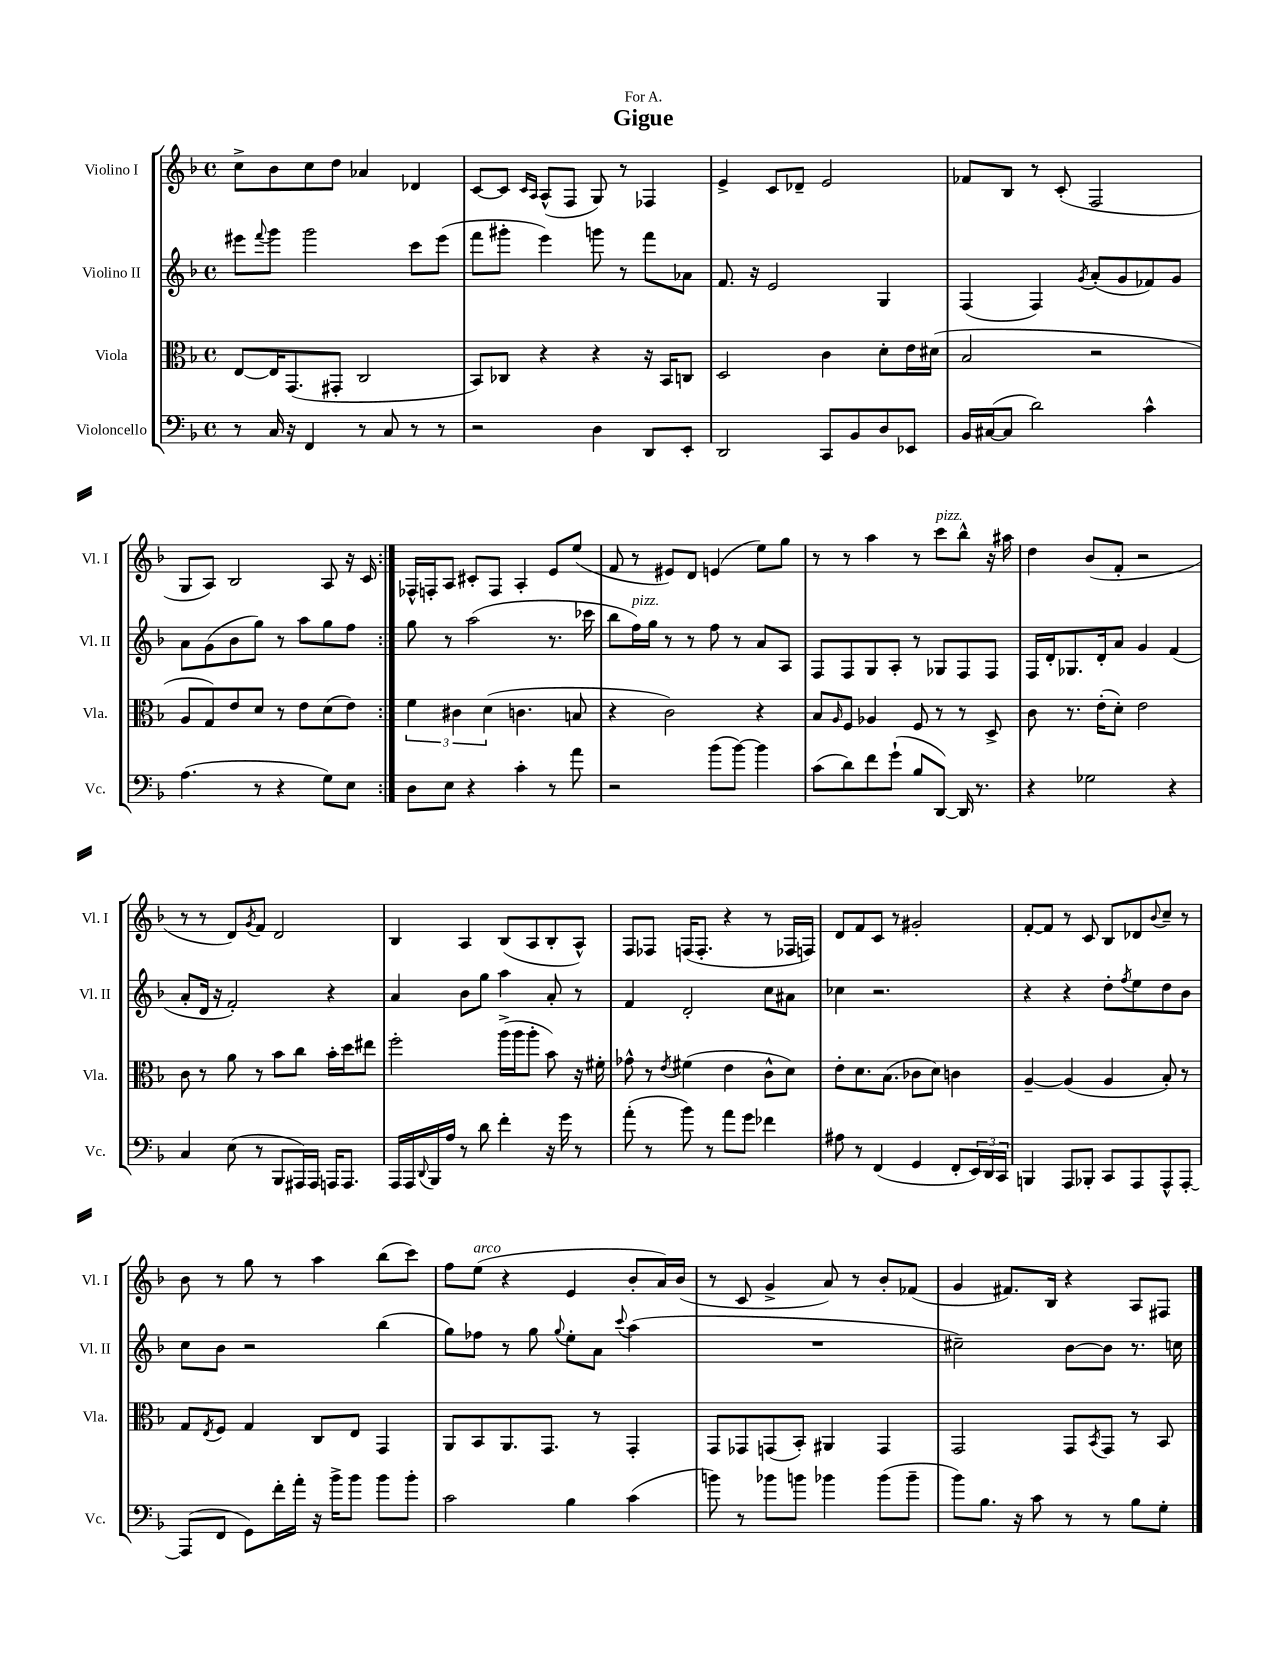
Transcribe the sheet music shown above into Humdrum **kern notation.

**kern	**kern	**kern	**kern
*staff4	*staff3	*staff2	*staff1
*clefF4	*clefC3	*clefG2	*clefG2
*k[b-]	*k[b-]	*k[b-]	*k[b-]
*M4/4	*M4/4	*M4/4	*M4/4
*met(c)	*met(c)	*met(c)	*met(c)
8r	[8E/L	8eee#\L	8cc^\L
.	.	8qqfff/	.
16C/	16E/]K	8ggg\J	8b-\
16r	(8.GG/	.	.
4FF/	.	2ggg\	8cc\
.	8GG#'/J	.	8dd\J
8r	2C/	.	4a-/
8C/	.	.	.
8r	.	8ccc\L	4d-/
8r	.	(8eee#\J	.
=	=	=	=
2r	8BB-/L)	8fff\L	[8c/L
.	8C-/J	8ggg#'\J	8c/]J
.	.	.	16qqc/LL
.	.	.	16qqA/JJ
.	4r	4eee\)	(8A^^/L
.	.	.	8F/J
4D\	4r	8ggg\	8G/)
.	.	8r	8r
8DD/L	16r	8fff\L	4F-/
.	16BB-/LK	.	.
8EE'/J	8C/J	8a-\J	.
=	=	=	=
2DD/	2D/	8.f/	4e^/
.	.	16r	.
.	.	2e/	8c/L
.	.	.	8d-~/J
8CC/L	4c\	.	2e/
8BB-/	.	.	.
8D/	8d'\L	4G/	.
8EE-/J	16e\L	.	.
.	(16d#\JJ	.	.
=	=	=	=
16BB-/LL	2B-/	(4F/	8f-/L
([16C#/J	.	.	.
8C#/]J	.	.	8B-/J
2d\)	.	4F/)	8r
.	.	.	(8c'/
.	.	8qg/	.
.	2r	(8a'/L	2F/
.	.	8g/	.
4c^^\	.	8f-/)	.
.	.	8g/J	.
=	=	=	=
(4.A\	8A/L	8a\L	8G/L
.	8G/)	(8g\	8A/J)
.	8e/	8b-\	2B-/
8r	8d/J	8gg\J)	.
4r	8r	8r	.
.	8e\L	8aa\L	.
8G\L)	(8d\	8gg\	8A/
8E\J	8e\J)	8ff\J	16r
.	.	.	16c/
=:|!	=:|!	=:|!	=:|!
8D\L	6f\	8gg\	16F-^^/LL
.	.	.	16F'/J
8E\J	.	8r	8A/J
.	6c#\	.	.
4r	.	(2aa\	8c#'/L
.	(6d\	.	.
.	.	.	8F/J
4c'\	4.c\	.	4A'/
8r	.	8.r	8e/L
8a\	8B/	.	(8ee/J
.	.	16ccc-\	.
=	=	=	=
2r	4r	8bb-\L	8f/
.	.	16ff\L)	8r
.	.	16gg\JJ	.
.	2c\)	8r	8e#/L)
.	.	8r	8d/J
(8b-\L	.	8ff\	(4e/
[8b-\J)	.	8r	.
4b-\]	4r	8a/L	8ee\L)
.	.	8A/J	8gg\J
=	=	=	=
(8c\L	8B-/L	8F/L	8r
.	16qqA/	.	.
8d\)	8F/J	8F/	8r
8f\	4A-/	8G/	4aa\
(8g`\J	.	8A'/J	.
8B-/L	8F/	8r	8r
[8DD/J)	8r	8G-/L	8ccc\L
16DD/]	8r	8F/	8bb-^^\J
8.r	.	.	.
.	8D^/	8F/J	16r
.	.	.	16aa#\
=	=	=	=
4r	8c\	16F/LL	4dd\
.	.	16d'/J	.
.	8.r	8.G-/	.
2G-\	.	.	(8b-/L
.	(16e'\LK	16d'/k	.
.	8d'\J)	8a/J	8f'/J
.	2e\	4g/	2r
4r	.	(4f/	.
=	=	=	=
4C/	8c\	8a'/L	8r
.	8r	16d/Jk	8r
.	.	16r	.
(8E\	8a\	2f'/)	8d/L)
.	.	.	8qg/
8r	8r	.	8f/J
8BBB-/L	8b-\L	.	2d/
16AAA#/L)	8cc\J	.	.
16AAA#/JJ	.	.	.
16AAA/LK	16b-'\LL	4r	.
8.AAA/J	16dd\J	.	.
.	8ee#\J	.	.
=	=	=	=
16AAA/LL	2ff'\	4a/	4B-/
16AAA/	.	.	.
8qqDD/	.	.	.
16BBB-/	.	.	.
16A/JJ	.	.	.
8r	.	8b-\L	4A/
8d\	.	8gg\J	.
4f'\	(16aa^\LL	4aa\	(8B-/L
.	16aa\J	.	.
.	8aa'\J	.	8A/
16r	8b-\)	8a'/	8B-'/
16g\	.	.	.
8r	16r	8r	8A^^/J)
.	16f#'\	.	.
=	=	=	=
(8a'\	8g-^^\	4f/	8F/L
8r	8r	.	8F-/J
.	8qe/	.	.
8b-\)	(4f#\	2d'/	(16F/LK
.	.	.	8.F'/J
8r	.	.	.
8a\L	4e\	.	4r
8g\J	.	.	.
4f-\	8c^^\L	8cc\L	8r
.	8d\J)	8a#\J	16F-/LL
.	.	.	16F/JJ)
=	=	=	=
8A#\	8e'\L	4cc-\	8d/L
8r	8.d\	.	8f/
(4FF/	.	2.r	8c/J
.	(8.B-\J	.	.
.	.	.	8r
4GG/	8c-\L	.	2g#'/
.	8d\J)	.	.
8FF'/L	4c\	.	.
24EE/L)	.	.	.
24DD/	.	.	.
24CC/JJ	.	.	.
=	=	=	=
4BBB/	[4A~/	4r	[8f'/L
.	.	.	8f/]J
8AAA/L	(4A/]	4r	8r
8BBB-'/J	.	.	8c/
8CC/L	4A/	8dd'\L	8B-/L
.	.	8qff/	.
8AAA/	.	8ee\	8d-/
.	.	.	8qqb-/
8AAA^^/	8B-'/)	8dd\	8cc~/J
[8AAA'/J	8r	8b-\J	8r
=	=	=	=
(8AAA/]L	8G/L	8cc\L	8b-\
.	8qE/	.	.
8FF/J	8F/J	8b-\J	8r
8GG\L)	4G/	2r	8gg\
16f'\L	.	.	8r
16a'\JJ	.	.	.
16r	8C/L	.	4aa\
16b-^\LK	.	.	.
8b-\J	8E/J	.	.
8b-\L	4GG/	(4bb-\	(8bb-\L
8b-'\J	.	.	8ccc\J)
=	=	=	=
2c\	8AA/L	8gg\L)	8ff\L
.	8BB-/	8ff-\J	(8ee\J
.	8.AA/	8r	4r
.	.	8gg\	.
.	8.GG/J	.	.
.	.	8qqgg/	.
4B-\	.	8ee'\L	4e/
.	8r	8a\J	.
.	.	8qqccc/	.
(4c\	4GG'/	(4aa\	8b-'/L
.	.	.	16a/L)
.	.	.	(16b-/JJ
=	=	=	=
8b\)	8GG/L	1r	8r
8r	8GG-/	.	8c/
8b-\L	(8GG/	.	4g^/
8b\J	8BB-'/J)	.	.
4b-\	4AA#/	.	8a/)
.	.	.	8r
(8b-\L	4GG/	.	8b-'/L
8b-~\J	.	.	(8f-/J
=	=	=	=
8b-\L)	2GG/	2cc#~\)	4g/
8.B-\J	.	.	.
.	.	.	8.f#/L)
16r	.	.	.
8c\	.	.	.
.	.	.	16B-/Jk
8r	8GG/L	[8b-\L	4r
.	8qBB-/	.	.
8r	8GG/J	8b-\]J	.
8B-\L	8r	8.r	8A/L
8G'\J	8BB-/	.	8F#/J
.	.	16cc\	.
==	==	==	==
*-	*-	*-	*-
